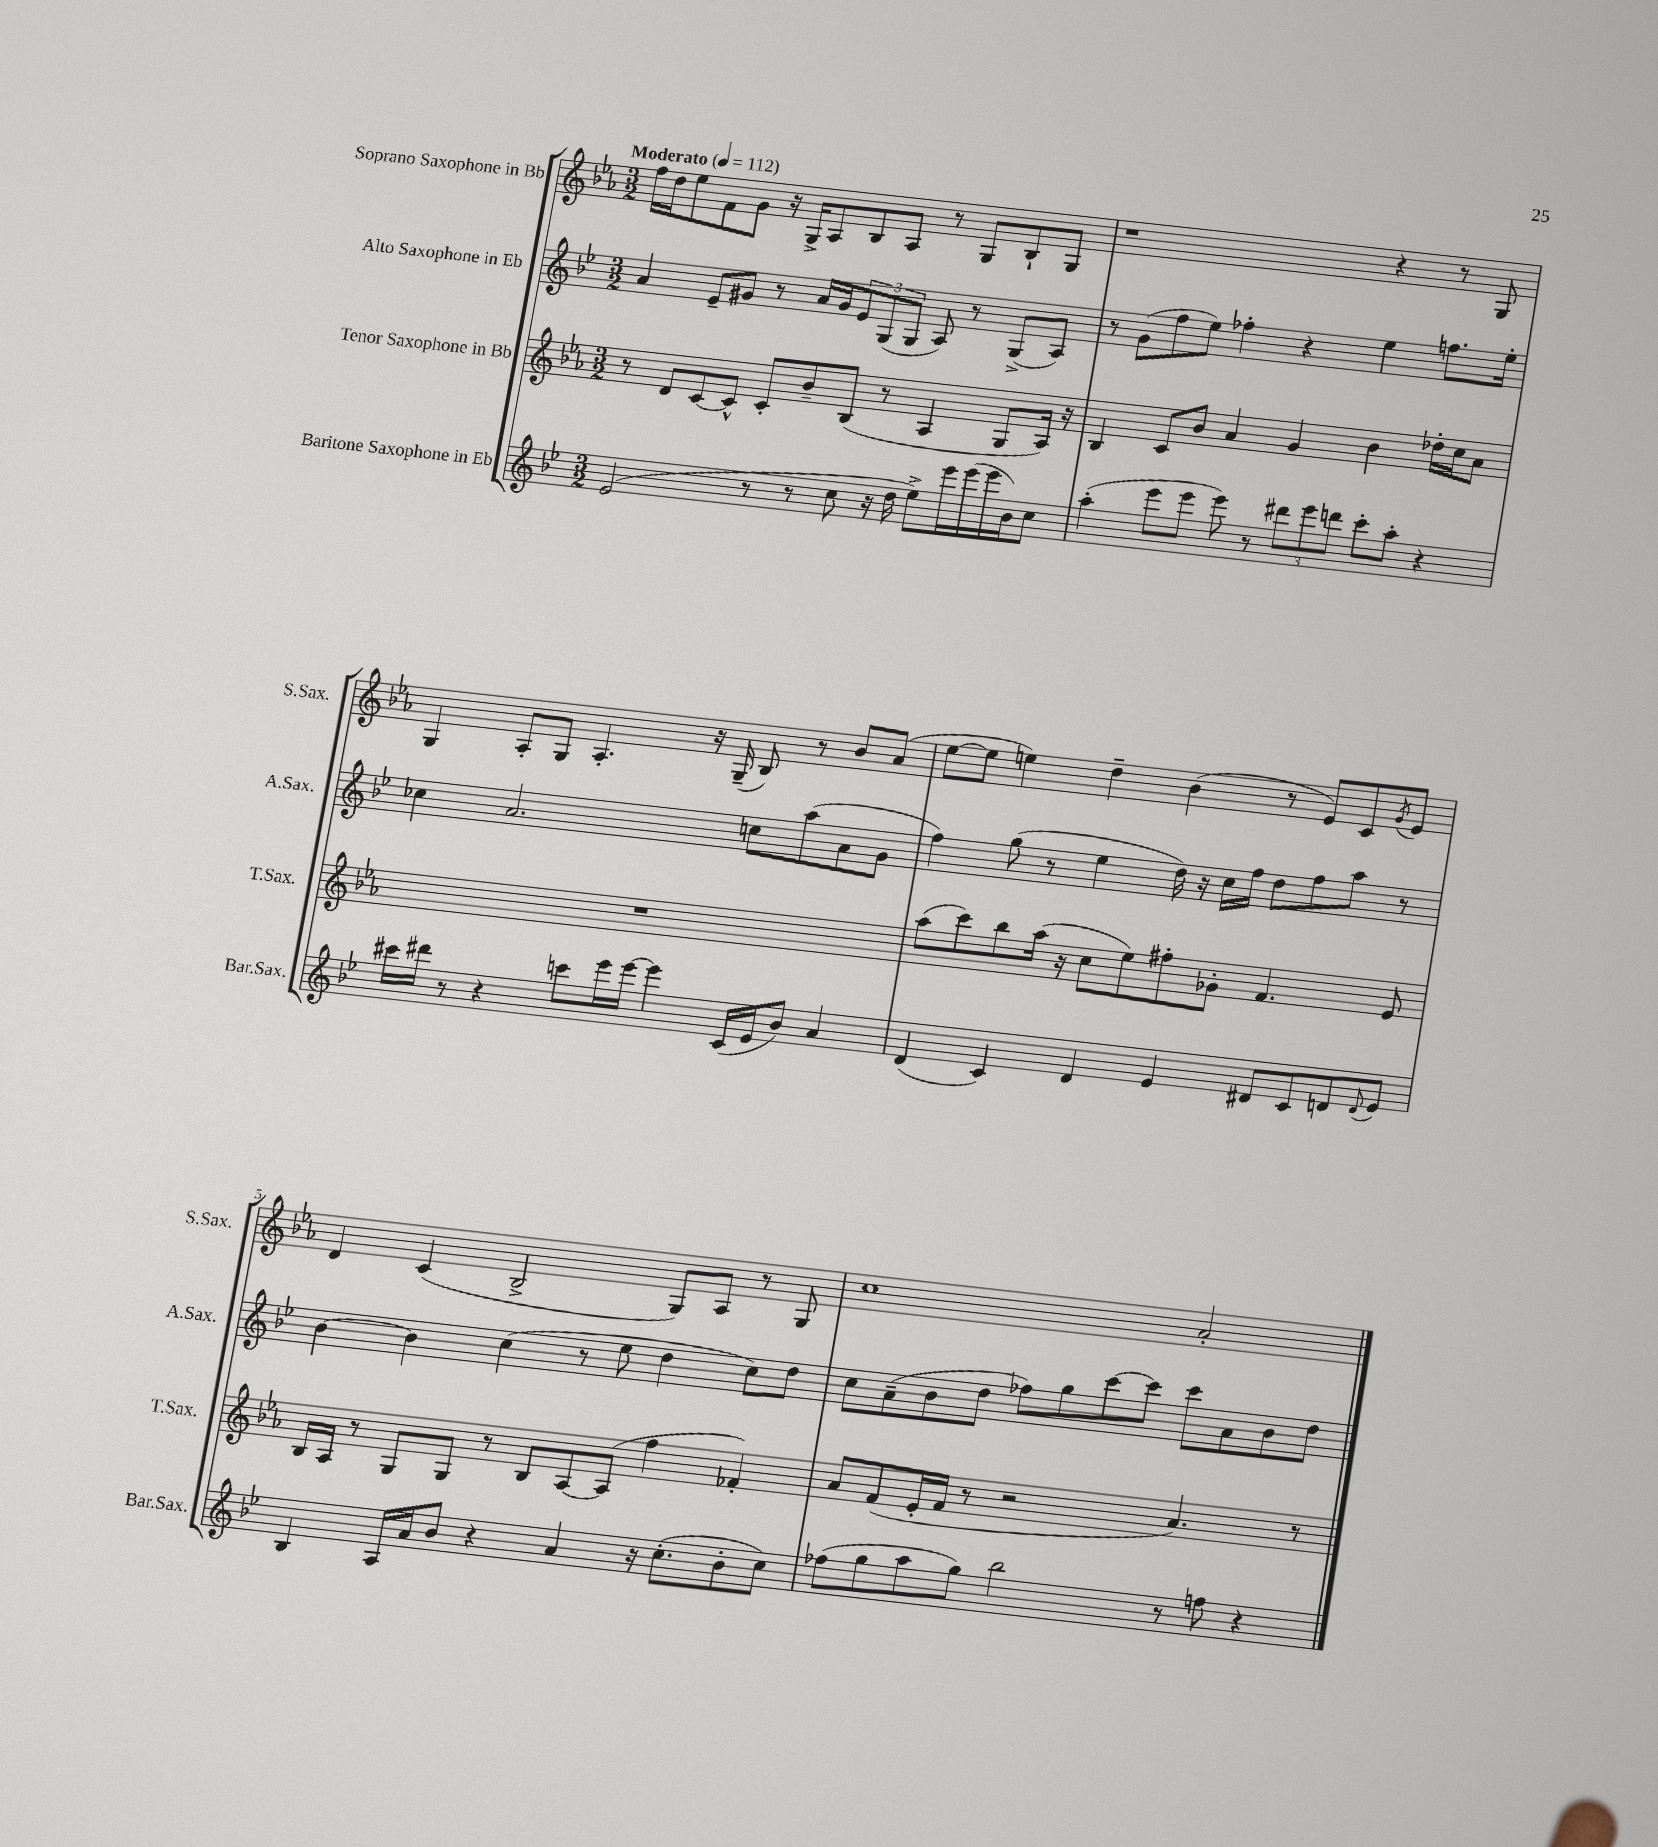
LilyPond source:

<<
\new StaffGroup <<
\new Staff = "s0" \with { instrumentName = "Soprano Saxophone in Bb" shortInstrumentName = "S.Sax." } {
    \clef treble \key ees \major \numericTimeSignature \time 3/2 \tempo "Moderato" 4 = 112
    f''16 d''16 ees''8 f'8 g'8 r16 g16-> aes8 bes8 aes8 r8 g8 bes8-! g8 |
    r1 r4 r8 g8 |
    g4 aes8-. g8 aes4.-. r16 g16--( bes8) r8 bes'8 aes'8( |
    ees''8~ ees''8 e''4) d''4-- bes'4( r8 ees'8) c'8 \acciaccatura { g'8 } ees'8 |
    d'4 c'4( bes2-> g8) aes8 r8 g8 |
    c''1 aes'2-. \bar "|." |
}
\new Staff = "s1" \with { instrumentName = "Alto Saxophone in Eb" shortInstrumentName = "A.Sax." } {
    \clef treble \key bes \major \numericTimeSignature \time 3/2
    a'4 ees'8-- gis'8 r8 a'16 gis'16 \tuplet 3/2 { ees'8 g8( g8 } a8) r8 g8->( a8) |
    r8 g'8( f''8 ees''8) fes''4-. r4 ees''4 f''8. ees''16-. |
    ces''4 a'2. c''8 a''8( a'8 g'8 |
    f''4) g''8( r8 ees''4 d''16) r16 c''16 f''16 d''8 f''8 a''8 r8 |
    bes'4~ bes'4 c''4( r8 ees''8 d''4 c''8) d''8 |
    c''8 a'8--( bes'8 d''8 fes''8) g''8 c'''8~ c'''8 c'''8 a'8 bes'8 d''8 \bar "|." |
}
\new Staff = "s2" \with { instrumentName = "Tenor Saxophone in Bb" shortInstrumentName = "T.Sax." } {
    \clef treble \key ees \major \numericTimeSignature \time 3/2
    r8 d'8 c'8~ c'8-^ c'8-. bes'8-- bes8( r8 aes4 g8 aes16) r16 |
    bes4 c'8 bes'8 aes'4 g'4 bes'4 des''16-. c''16 aes'8 |
    R1. |
    aes''8( c'''8) bes''8 aes''16( r16 c''8 ees''8) fis''8-. ges'8-. f'4. ees'8 |
    bes16 aes16 r8 g8 g8 r8 bes8 aes8~ aes8( f''4 fes'4-.) |
    aes'8 f'8( ees'16-. f'16 r8 r2 aes'4.) r8 \bar "|." |
}
\new Staff = "s3" \with { instrumentName = "Baritone Saxophone in Eb" shortInstrumentName = "Bar.Sax." } {
    \clef treble \key bes \major \numericTimeSignature \time 3/2
    ees'2( r8 r8 c''8 r16 d''16 ees''8->) ees'''16 ees'''16( ees'''16 bes'16) c''8 |
    a''4-.( ees'''8 ees'''8 ees'''8) r8 \tuplet 3/2 { dis'''8 ees'''8 d'''8 } c'''8-. a''8-. r4 |
    cis'''16 dis'''16 r8 r4 c'''8 ees'''16 ees'''16~ ees'''4 c'16( ees'16 bes'8) a'4 |
    d'4( c'4) d'4 ees'4 dis'8 c'8 d'8 \appoggiatura { d'8 } ees'8 |
    bes4 a16 a'16 bes'8 r4 a'4 r16 c''8.-.( bes'8-. c''8) |
    fes''8( g''8 a''8 g''8) bes''2 r8 f''8 r4 \bar "|." |
}
>>
>>
\layout { \context { \Score \override BarNumber.break-visibility = ##(#f #t #t) barNumberVisibility = #(every-nth-bar-number-visible 5) } }
